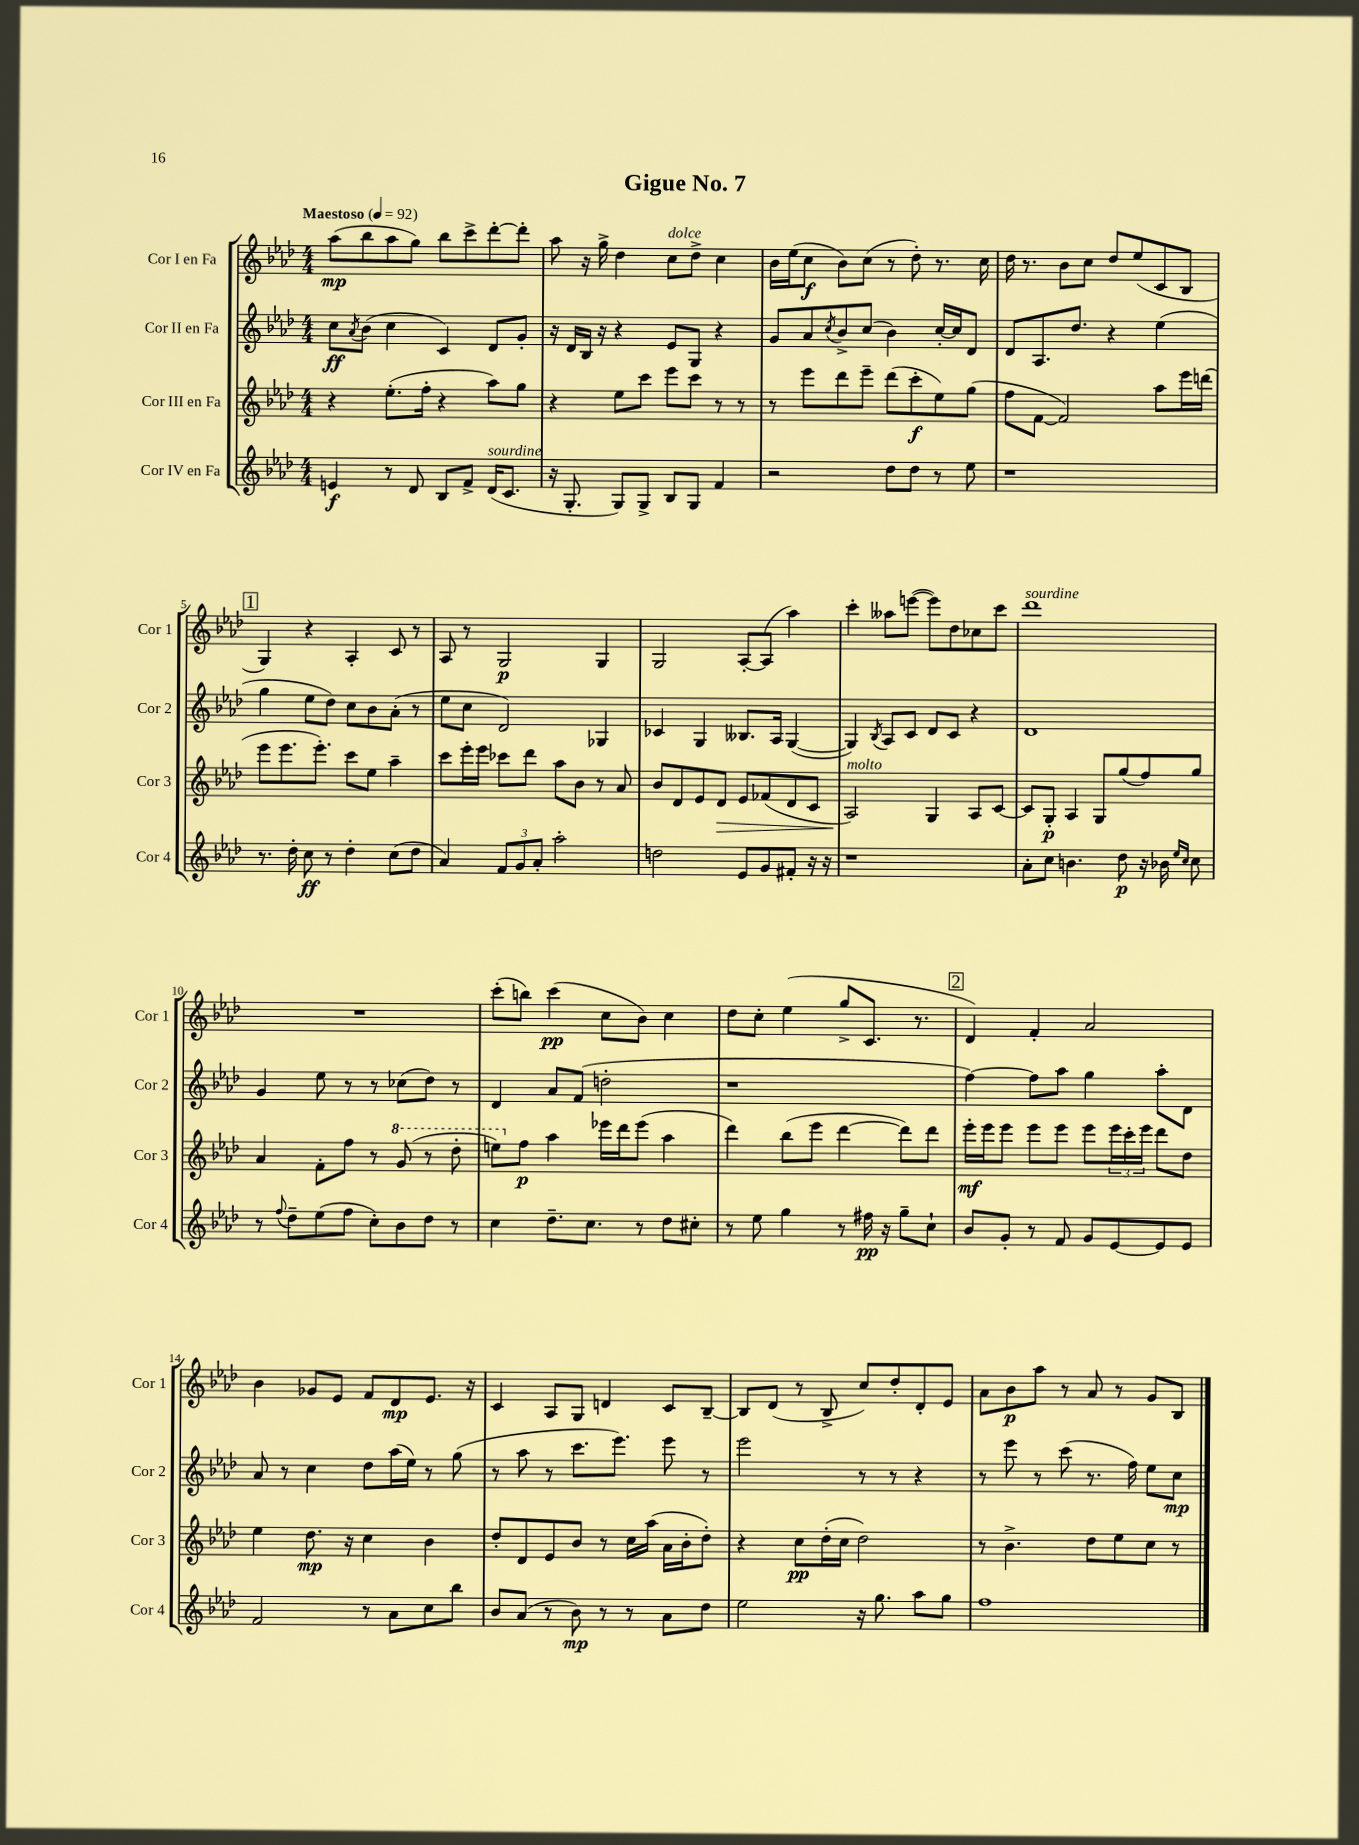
\header { title = "Gigue No. 7" }
<<
\new StaffGroup <<
\new Staff = "s0" \with { instrumentName = "Cor I en Fa" shortInstrumentName = "Cor 1" } {
    \clef treble \key aes \major \numericTimeSignature \time 4/4 \tempo "Maestoso" 4 = 92
    aes''8\mp( bes''8 aes''8 g''8) bes''8 c'''8-> des'''8~-. des'''8-. |
    aes''8 r16 g''16-> des''4 c''8^\markup { \italic "dolce" } des''8-> c''4 |
    bes'16 ees''16( c''8\f bes'8) c''8( r8 des''8-.) r8. c''16 |
    des''16 r8. bes'8 c''8 des''8 ees''8( c'8 bes8 |
    \mark \markup { \box "1" } g4) r4 aes4-. c'8 r8 |
    aes8 r8 g2\p g4 |
    g2 aes8~-. aes8( aes''4) |
    c'''4-. aeses''8 e'''8~( e'''8) des''8 ces''8 c'''8 |
    des'''1^\markup { \italic "sourdine" } |
    R1 |
    c'''8-.( b''8) c'''4\pp( c''8 bes'8) c''4 |
    des''8 c''8-. ees''4( g''8-> c'8. r8. |
    \mark \markup { \box "2" } des'4) f'4-. aes'2 |
    bes'4 ges'8 ees'8 f'8 des'8\mp ees'8. r16 |
    c'4 aes8 g8 d'4 c'8 bes8~-- |
    bes8 des'8( r8 bes8-> c''8) des''8-. des'8-. ees'8 |
    aes'8 bes'8\p aes''8 r8 aes'8 r8 g'8 bes8 \bar "|." |
}
\new Staff = "s1" \with { instrumentName = "Cor II en Fa" shortInstrumentName = "Cor 2" } {
    \clef treble \key aes \major \numericTimeSignature \time 4/4
    c''8\ff \acciaccatura { aes'8 } bes'8( c''4 c'4) des'8 g'8-. |
    r16 des'16 bes16 r16 r4 ees'8 g8 r4 |
    g'8 aes'8 \acciaccatura { c''8 } bes'8-> c''8( bes'4) c''16~-. c''16 des'8 |
    des'8 aes8. des''8. r4 ees''4( |
    \mark \markup { \box "1" } g''4 ees''8 des''8) c''8 bes'8 aes'8-.( r8 |
    ees''8 c''8 des'2) ges4 |
    ces'4 g4 beses8. aes16 g4~( |
    g4) \acciaccatura { bes8 } aes8 c'8 des'8 c'8 r4 |
    des'1 |
    g'4 ees''8 r8 r8 ces''8( des''8) r8 |
    des'4 aes'8 f'8( d''2-. |
    r1 |
    \mark \markup { \box "2" } f''4~) f''8 aes''8 g''4 aes''8-. des'8 |
    aes'8 r8 c''4 des''8 aes''16( ees''16) r8 g''8( |
    r8 aes''8 r8 c'''8. ees'''8.) ees'''8 r8 |
    ees'''2 r8 r8 r4 |
    r8 ees'''8 r8 c'''8( r8. f''16) ees''8 c''8\mp \bar "|." |
}
\new Staff = "s2" \with { instrumentName = "Cor III en Fa" shortInstrumentName = "Cor 3" } {
    \clef treble \key aes \major \numericTimeSignature \time 4/4
    r4 ees''8.-.( f''16-. r4 aes''8) g''8 |
    r4 ees''8 c'''8 ees'''8 c'''8 r8 r8 |
    r8 ees'''8 des'''8 ees'''8-- des'''8( c'''8-.\f ees''8) g''8( |
    f''8 f'8~ f'2) aes''8 ees'''16 d'''16( |
    \mark \markup { \box "1" } ees'''8 ees'''8. ees'''8.-.) c'''8 ees''8 aes''4-- |
    c'''8 ees'''16-. ees'''16 ces'''8 des'''8 aes''8 bes'8 r8 aes'8 |
    bes'8 des'8 ees'8 des'8\> ees'8 fes'8( des'8 c'8 |
    aes2\!^\markup { \italic "molto" }) g4 aes8 c'8~ |
    c'8 g8-.\p aes4 g8 g''8( f''8) g''8 |
    aes'4 f'8-. f''8 r8 \ottava #1 g''8( r8 des'''8-. |
    e'''8) \ottava #0 f''8\p aes''4 ees'''16 des'''16 ees'''8( aes''4 |
    des'''4) bes''8( ees'''8 des'''4~ des'''8) des'''8 |
    \mark \markup { \box "2" } ees'''16-.\mf ees'''16 ees'''8 ees'''8 ees'''8 ees'''8 \tuplet 3/2 { ees'''16 c'''16-. ees'''16 } des'''8 des''8 |
    ees''4 des''8.\mp r16 c''4 bes'4 |
    des''8-. des'8 ees'8 bes'8 r8 c''16 aes''16( aes'16 bes'16-. des''8-.) |
    r4 c''8\pp des''16-.( c''16 des''2) |
    r8 bes'4.-> des''8 ees''8 c''8 r8 \bar "|." |
}
\new Staff = "s3" \with { instrumentName = "Cor IV en Fa" shortInstrumentName = "Cor 4" } {
    \clef treble \key aes \major \numericTimeSignature \time 4/4
    e'4\f r8 des'8 bes8 f'8-> des'16^\markup { \italic "sourdine" }( c'8. |
    r16 g8.-. g8) g8-> bes8 g8 f'4 |
    r2 des''8 des''8 r8 ees''8 |
    r1 |
    \mark \markup { \box "1" } r8. des''16-. c''8\ff r8 des''4-. c''8( des''8 |
    aes'4) \tuplet 3/2 { f'8 g'8 aes'8-. } aes''2-. |
    d''2 ees'8 g'8 fis'8-. r16 r16 |
    r1 |
    aes'8-. c''8 b'4. des''8\p r16 bes'16 \grace { ees''16 c''16 } c''8 |
    r8 \appoggiatura { f''8 } des''8-- ees''8( f''8 c''8-.) bes'8 des''8 r8 |
    c''4 des''8.-- c''8. r8 des''8 cis''8-. |
    r8 ees''8 g''4 r8 fis''16\pp r16 g''8-- c''8-! |
    \mark \markup { \box "2" } bes'8 g'8-. r8 f'8 g'8 ees'8~ ees'8 ees'8 |
    f'2 r8 aes'8 c''8 bes''8 |
    bes'8 aes'8( r8 bes'8\mp) r8 r8 aes'8 des''8 |
    ees''2 r16 g''8. aes''8 g''8 |
    f''1 \bar "|." |
}
>>
>>
